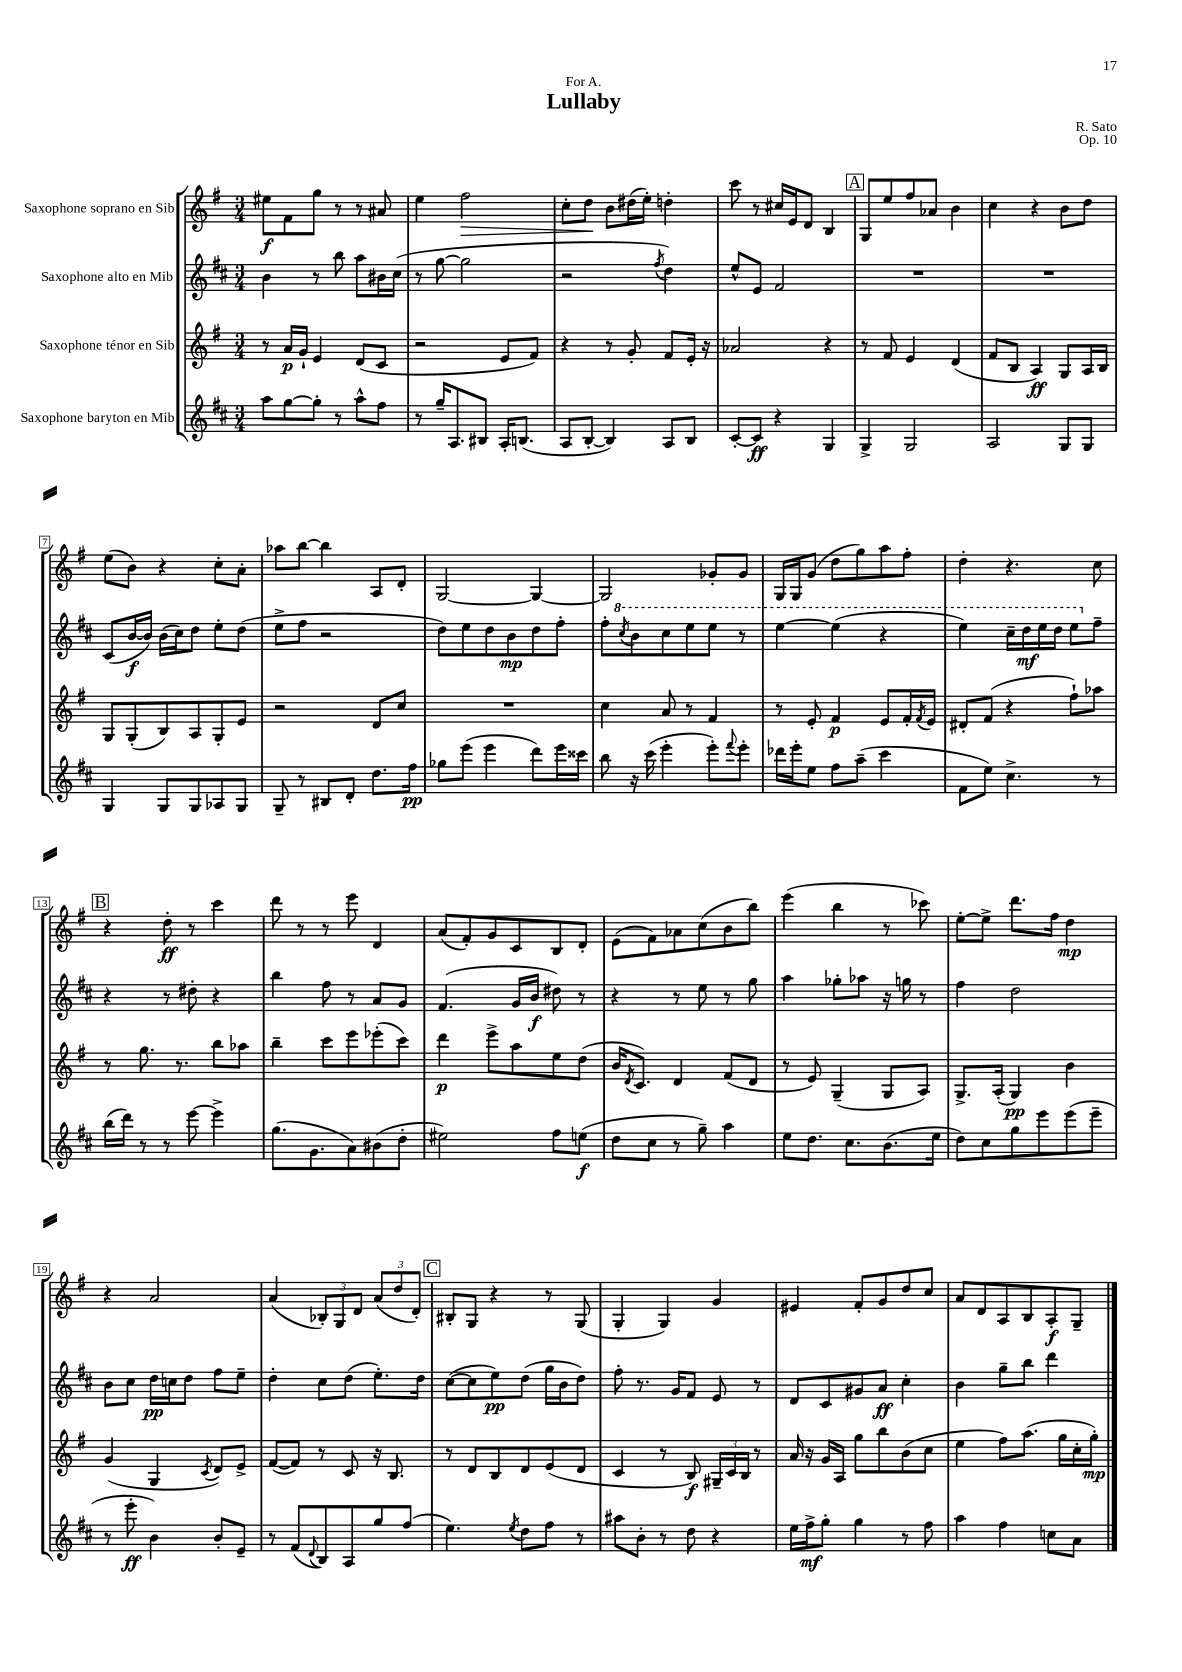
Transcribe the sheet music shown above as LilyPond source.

\header { title = "Lullaby" composer = "R. Sato" dedication = "For A." opus = "Op. 10" }
<<
\new StaffGroup <<
\new Staff = "s0" \with { instrumentName = "Saxophone soprano en Sib" } {
    \clef treble \key g \major \numericTimeSignature \time 3/4
    eis''8\f fis'8 g''8 r8 r8 ais'8 |
    e''4 fis''2\> |
    c''8-. d''8\! b'8 dis''16( e''16-.) d''4-. |
    c'''8 r8 cis''16 e'16 d'8 b4 |
    \mark \markup { \box "A" } g8 e''8 fis''8 aes'8 b'4 |
    c''4 r4 b'8 d''8 |
    e''8( b'8) r4 c''8-. a'8-. |
    aes''8 b''8~ b''4 a8 d'8-. |
    g2~ g4~ |
    g2 ges'8-. ges'8 |
    g16 g16 g'8( d''8 g''8) a''8 fis''8-. |
    d''4-. r4. c''8 |
    \mark \markup { \box "B" } r4 d''8-.\ff r8 c'''4 |
    d'''8 r8 r8 e'''8 d'4 |
    a'8( fis'8-.) g'8 c'8 b8 d'8-. |
    e'8( fis'8) aes'8 c''8( b'8 b''8) |
    e'''4( b''4 r8 ces'''8) |
    e''8~-. e''8-> d'''8. fis''16 d''4\mp |
    r4 a'2 |
    a'4( \tuplet 3/2 { bes8-.) g8 d'8 } \tuplet 3/2 { a'8( d''8 d'8-.) } |
    \mark \markup { \box "C" } bis8-. g8 r4 r8 g8( |
    g4-. g4) g'4 |
    eis'4 fis'8-. g'8 d''8 c''8 |
    a'8 d'8 a8 b8 a8-.\f g8-- \bar "|." |
}
\new Staff = "s1" \with { instrumentName = "Saxophone alto en Mib" } {
    \clef treble \key d \major \numericTimeSignature \time 3/4
    b'4 r8 b''8 a''8 bis'16 cis''16( |
    r8 g''8~ g''2 |
    r2 \acciaccatura { fis''8 } d''4) |
    e''8-^ e'8 fis'2 |
    \mark \markup { \box "A" } R2. |
    R2. |
    cis'8( b'16~\f b'16) b'16( cis''16) d''8 e''8-. d''8( |
    e''8-> fis''8 r2 |
    d''8) e''8 d''8 b'8\mp d''8 fis''8-. |
    fis''8-. \ottava #1 \acciaccatura { cis'''8 } b''8 cis'''8 e'''8 e'''8 r8 |
    e'''4~ e'''4( r4 |
    e'''4) cis'''16-- d'''16\mf e'''16 d'''16 e'''8 \ottava #0 fis''8-- |
    \mark \markup { \box "B" } r4 r8 dis''8-. r4 |
    b''4 fis''8 r8 a'8 g'8 |
    fis'4.( g'16 b'16\f dis''8) r8 |
    r4 r8 e''8 r8 g''8 |
    a''4 ges''8-. aes''8 r16 g''16 r8 |
    fis''4 d''2 |
    b'8 cis''8 d''16\pp c''16 d''8 fis''8 e''8-- |
    d''4-. cis''8 d''8( e''8.-.) d''16 |
    \mark \markup { \box "C" } cis''8~( cis''8 e''8\pp) d''8( g''16 b'16 d''8) |
    fis''8-. r8. g'16 fis'8 e'8 r8 |
    d'8 cis'8 gis'8 a'8\ff cis''4-. |
    b'4 g''8-- b''8 d'''4 \bar "|." |
}
\new Staff = "s2" \with { instrumentName = "Saxophone ténor en Sib" } {
    \clef treble \key g \major \numericTimeSignature \time 3/4
    r8 a'16\p g'16-! e'4 d'8( c'8 |
    r2 e'8 fis'8) |
    r4 r8 g'8-. fis'8 e'16-. r16 |
    aes'2 r4 |
    \mark \markup { \box "A" } r8 fis'8 e'4 d'4( |
    fis'8 b8 a4\ff) g8 a16 b16 |
    g8 g8-.( b8) a8 g8-. e'8 |
    r2 d'8 c''8 |
    R2. |
    c''4 a'8 r8 fis'4 |
    r8 e'8-. fis'4\p e'8 fis'16-. \acciaccatura { fis'8 } e'16 |
    dis'8-. fis'8( r4 fis''8-!) aes''8 |
    \mark \markup { \box "B" } r8 g''8. r8. b''8 aes''8 |
    b''4-- c'''8 e'''8 ees'''8-.( c'''8) |
    d'''4\p e'''8-> a''8 e''8 d''8( |
    b'16 \acciaccatura { d'8 } c'8.) d'4 fis'8( d'8 |
    r8 e'8) g4--( g8 a8) |
    g8.-> a16-.( g4\pp) b'4 |
    g'4( g4 \acciaccatura { c'8 } d'8) e'8-> |
    fis'8~( fis'8) r8 c'8 r16 b8. |
    \mark \markup { \box "C" } r8 d'8 b8 d'8 e'8( d'8 |
    c'4 r8 b8\f) \tuplet 3/2 { gis16-- c'16 b16 } r8 |
    a'16 r16 g'16 a16 g''8 b''8 b'8( c''8 |
    e''4 fis''8) a''8.( g''16 c''16-. g''16-.\mp) \bar "|." |
}
\new Staff = "s3" \with { instrumentName = "Saxophone baryton en Mib" } {
    \clef treble \key d \major \numericTimeSignature \time 3/4
    a''8 g''8~ g''8-. r8 a''8-^ fis''8 |
    r8 g''16-- a8. bis8 a16-. b8.( |
    a8 b8~-. b4) a8 b8 |
    cis'8~-. cis'8\ff r4 g4 |
    \mark \markup { \box "A" } g4-> g2 |
    a2 g8 g8 |
    g4 g8 g8 aes8 g8 |
    g8-- r8 bis8 d'8-. d''8. fis''16\pp |
    ges''8 e'''8( e'''4 d'''8) e'''16 cisis'''16 |
    b''8 r16 cis'''16( e'''4-. e'''8-.) \appoggiatura { fis'''8 } e'''8-. |
    des'''16 e'''16-. e''8 fis''8 a''8--( cis'''4 |
    fis'8 e''8) cis''4.-> r8 |
    \mark \markup { \box "B" } b''16( d'''16) r8 r8 e'''8~ e'''4-> |
    g''8.( g'8. a'8) bis'8( d''8-. |
    eis''2) fis''8 e''8\f( |
    d''8 cis''8 r8 g''8--) a''4 |
    e''8 d''8. cis''8. b'8.( e''16 |
    d''8) cis''8 g''8 e'''8 e'''8( e'''8-- |
    r8 e'''8-.\ff b'4) b'8-. e'8-- |
    r8 fis'8( \appoggiatura { d'8 } b8) a8 g''8 fis''8( |
    \mark \markup { \box "C" } e''4.) \acciaccatura { e''8 } d''8 fis''8 r8 |
    ais''8 b'8-. r8 d''8 r4 |
    e''16 fis''16->\mf g''8-. g''4 r8 fis''8 |
    a''4 fis''4 c''8 a'8 \bar "|." |
}
>>
>>
\layout { \context { \Score \override BarNumber.stencil = #(make-stencil-boxer 0.1 0.3 ly:text-interface::print) } }
